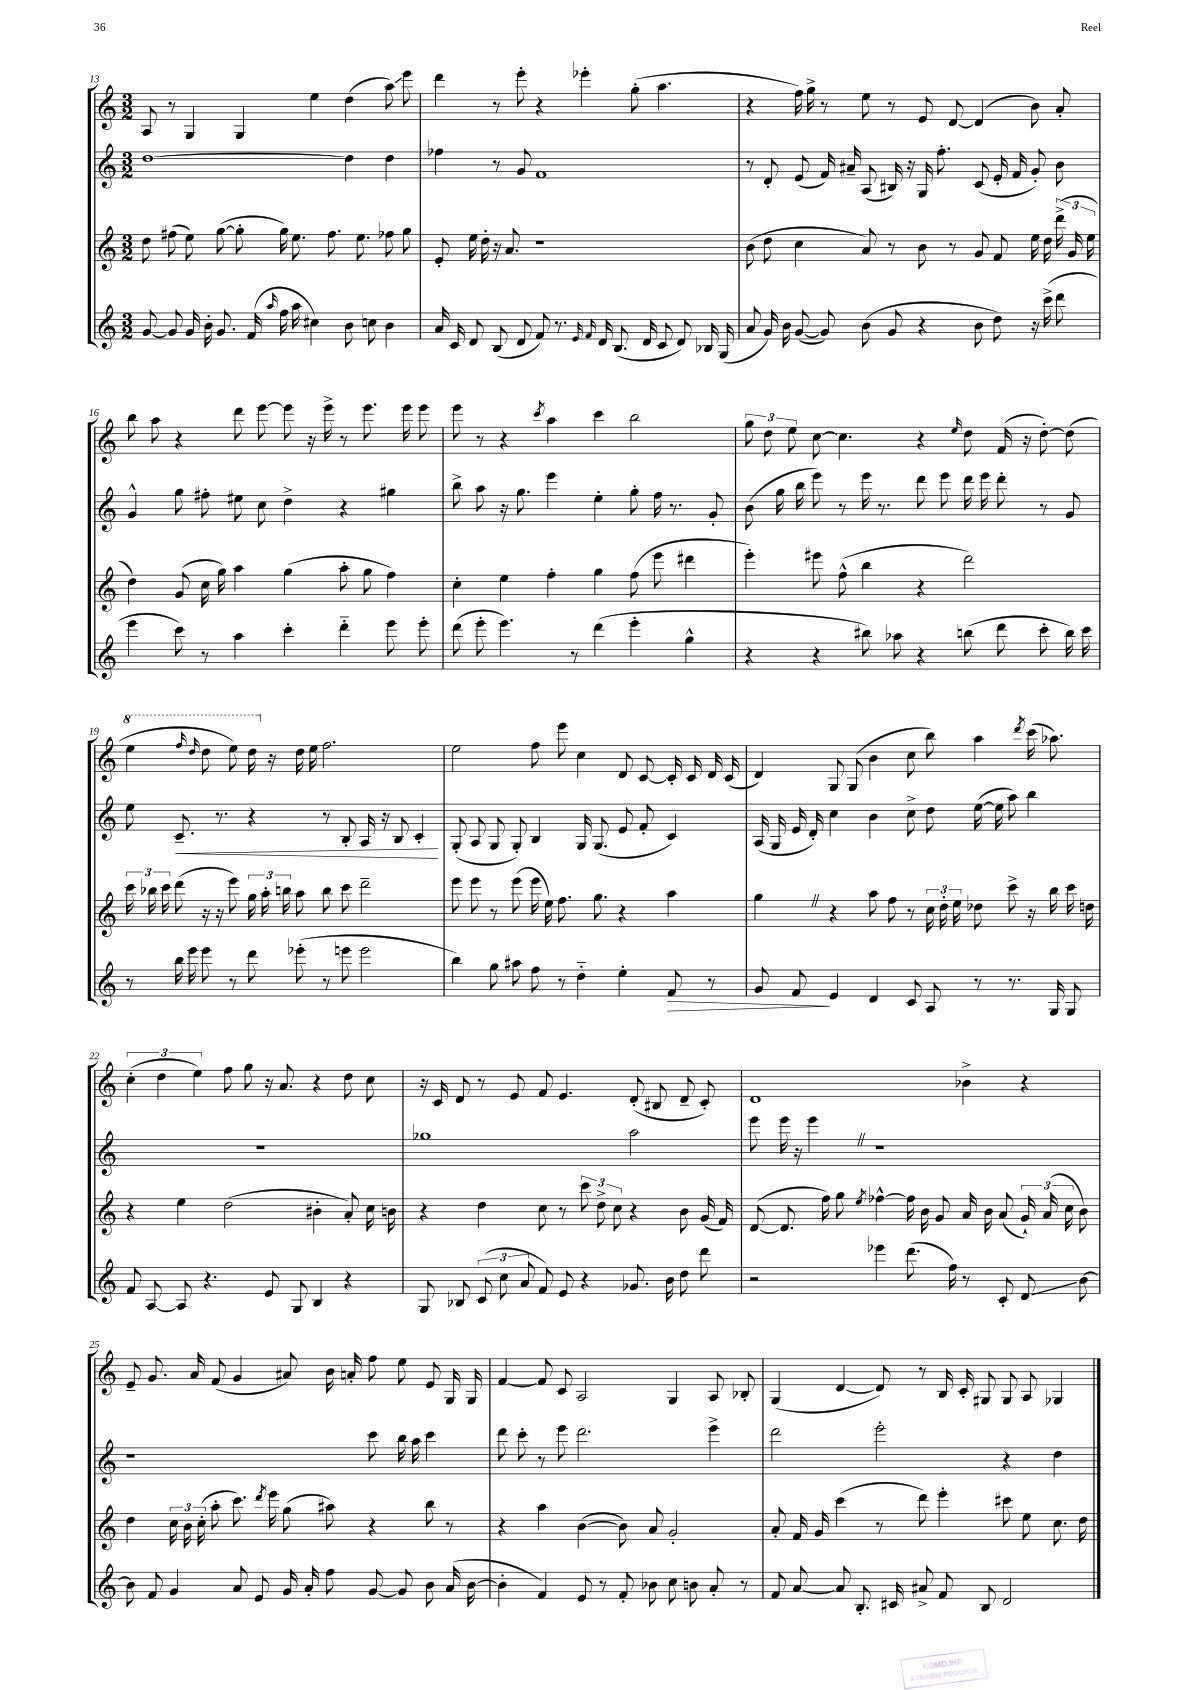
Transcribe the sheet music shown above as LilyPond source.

<<
\new StaffGroup <<
\new Staff = "s0" {
    \clef treble \key c \major \numericTimeSignature \time 3/2
    \autoBeamOff a8 r8 g4 g4 e''4 d''4( a''8\glissando) e'''8 |
    d'''4 r8 e'''8-. r4 ees'''4-. g''8-.( a''4. |
    r4 f''16) g''16-> r8 e''8 r8 e'8 d'8~ d'4( b'8) a'8-. |
    b''8 a''8 r4 d'''8 e'''8~ e'''8 r16 e'''16-> r8 e'''8. e'''16 e'''8 |
    e'''8 r8 r4 \acciaccatura { c'''8 } a''4 c'''4 b''2 |
    \tuplet 3/2 { g''8 d''8 e''8 } c''8~ c''4. r4 \grace { e''16 } d''8 f'16( r16 d''8~-.) d''8( |
    \ottava #1 e'''4 \grace { f'''16 d'''16 } d'''8 e'''8) d'''16 \ottava #0 r16 d''16 e''16 f''2. |
    e''2 f''8 e'''8 c''4 d'8 c'8~ c'16-. c'16 d'16 c'16( |
    d'4) g8 g8( b'4 c''8 b''8) a''4 \acciaccatura { d'''8 } c'''16( aes''8.) |
    \tuplet 3/2 { c''4-.( d''4 e''4) } f''8 g''8 r16 a'8. r4 d''8 c''8 |
    r16 c'16 d'8 r8 e'8 f'8 e'4. d'8-.( bis8 d'8-- c'8-.) |
    d'1 bes'4-> r4 |
    e'8-- g'8. a'16 f'8( g'4 ais'8) b'16 a'16-. f''8 e''8 e'8 g16 g16 |
    f'4~ f'8 c'8 a2 g4 a8 bes8-. |
    g4( d'4~ d'8) r8 b16 c'16-. gis8 gis8 a8 ges4 \bar "|." |
}
\new Staff = "s1" {
    \clef treble \key c \major \numericTimeSignature \time 3/2
    \autoBeamOff d''1~ d''4 d''4 |
    fes''4 r8 g'8 f'1 |
    r8 d'8-. e'8( f'16) ais'16-- a8( bis16) r16 g16 f''8.-. c'8( e'16-. f'16 g'8-.) b'8 |
    g'4-^ g''8 fis''8-. eis''8 c''8 d''4-> r4 gis''4 |
    b''8-> a''8 r16 g''8. e'''4 e''4-. g''8-. f''16 r8. g'8-. |
    b'8( g''16 b''16 e'''8) r8 e'''16 r8. d'''8 e'''8 d'''16 e'''16 d'''8-. r8 g'8 |
    e''8 c'8.--\< r8. r4 r8 b8-. a16 r16 b8 c'4-.\! |
    g8-.( a8 g8 g8-.) b4 g16 g8.( e'8 f'8-. c'4) |
    a16( g16 e'16 d'16-.) c''4 b'4 c''8-> d''8 e''16~( e''16 a''8) b''4 |
    R1. |
    ges''1 a''2 |
    e'''8 e'''16 r16 e'''4 \once \override BreathingSign.text = \markup { \musicglyph "scripts.caesura.straight" } \breathe r1 |
    r1 c'''8 b''16 a''16 c'''4 |
    d'''8 c'''8-. r8 e'''8 d'''2. e'''4-> |
    d'''2 e'''2-. r4 d''4 \bar "|." |
}
\new Staff = "s2" {
    \clef treble \key c \major \numericTimeSignature \time 3/2
    \autoBeamOff d''8 fis''8( e''8) g''8~( g''8-. g''16) e''8. fis''8. e''8. fes''8 g''8 |
    e'8-. e''16 d''16-. r16 a'8. r1 |
    b'8( d''8 c''4 a'8) r8 b'8 r8 g'8 f'8 e''16 d''16 \tuplet 3/2 { d'''16->( g'16 e''16 } |
    d''4) g'8( c''16 g''16) a''4 g''4( a''8-. g''8 f''4) |
    c''4-. e''4 f''4-. g''4 f''8( e'''8 dis'''4 |
    e'''4-.) eis'''8 f''8-^( b''4 r4 d'''2) |
    \tuplet 3/2 { c'''16 bes''16 c'''16 } d'''8( r16 r16 e'''8) \tuplet 3/2 { g''16 a''16-. b''16 } a''8 b''8 c'''8 d'''2-- |
    e'''8 e'''8 r8 e'''8( e'''16 e''16) f''8. g''8. r4 a''4 |
    g''4 \once \override BreathingSign.text = \markup { \musicglyph "scripts.caesura.straight" } \breathe r4 a''8 f''8 r8 \tuplet 3/2 { c''16 d''16-. e''16 } des''8 c'''8-> r16 b''16 c'''16 d''16 |
    r4 e''4 d''2( bis'4-. a'8-.) c''16 b'16 |
    r4 d''4 c''8 r8 \tuplet 3/2 { c'''8 d''8-> c''8 } r4 b'8 g'16( f'16) |
    d'8~( d'8. f''16) g''8 \acciaccatura { e''8 } fes''4~-^ fes''16 b'16 g'8 a'16 b'16 a'8( \tuplet 3/2 { g'16-!) a'16( c''16 } b'8) |
    d''4 \tuplet 3/2 { c''16 b'16 c''16-.( } a''8-. c'''8.) \acciaccatura { d'''8 } e'''16 g''8( ais''8) r4 b''8 r8 |
    r4 a''4 b'4~( b'8) a'8 g'2-. |
    a'8-. f'16 g'16 c'''4( r8 d'''8) e'''4-. cis'''8 e''8 c''8. d''16 \bar "|." |
}
\new Staff = "s3" {
    \clef treble \key c \major \numericTimeSignature \time 3/2
    \autoBeamOff g'8~ g'8 g'16 b'16-. g'8. f'16( \grace { a''16 } f''16 a''16 cis''4) b'8 c''8 b'4 |
    a'16 c'16 d'8 b8( d'8 f'8) r8. \grace { e'16 f'16 } d'16 b8.( d'16 c'8 d'8) bes16 g16( |
    a'8 g'16) b'16 g'8~( g'8) b'8( g'8 r4 b'8 d''8) r16 c'''16->( d'''8 |
    e'''4 c'''8) r8 a''4 c'''4-. d'''4-_ e'''8 e'''8-. |
    d'''8( e'''8-. e'''4.) r8 d'''4( e'''4-. g''4-^ |
    r4 r4 bis''8) aes''8 r4 b''8( d'''8 c'''8-. b''16) c'''16 |
    r8 b''16 e'''16 e'''8 r8 d'''8 ees'''8-.( r8 e'''8 e'''2 |
    b''4) g''8 ais''8 f''8 r8 d''4-_ e''4-. f'8\> r8 |
    g'8 f'8\! e'4 d'4 c'8 a8 r8 r8. g16 g8 |
    f'8 a8~ a8 r4. e'8 g8 b4 r4 |
    g8 bes8 \tuplet 3/2 { c'8( c''8 a'8 } f'8) e'8 r4 ges'8. b'16 d''8 d'''8 |
    r2 ees'''4 d'''8.( f''16) r8 c'8-. d'8\glissando b'8~ |
    b'8 f'8 g'4 a'8 e'8 g'16 a'16-. f''8 g'8~ g'8 b'8 a'16( b'16~ |
    b'4-. f'4) e'8 r8 f'8-. bes'8 c''8 b'8 a'8-. r8 |
    f'8 a'8~ a'8 b8.-. cis'16 ais'8-> f'8 b8 d'2 \bar "|." |
}
>>
>>
\layout { \context { \Score currentBarNumber = #13 } }
